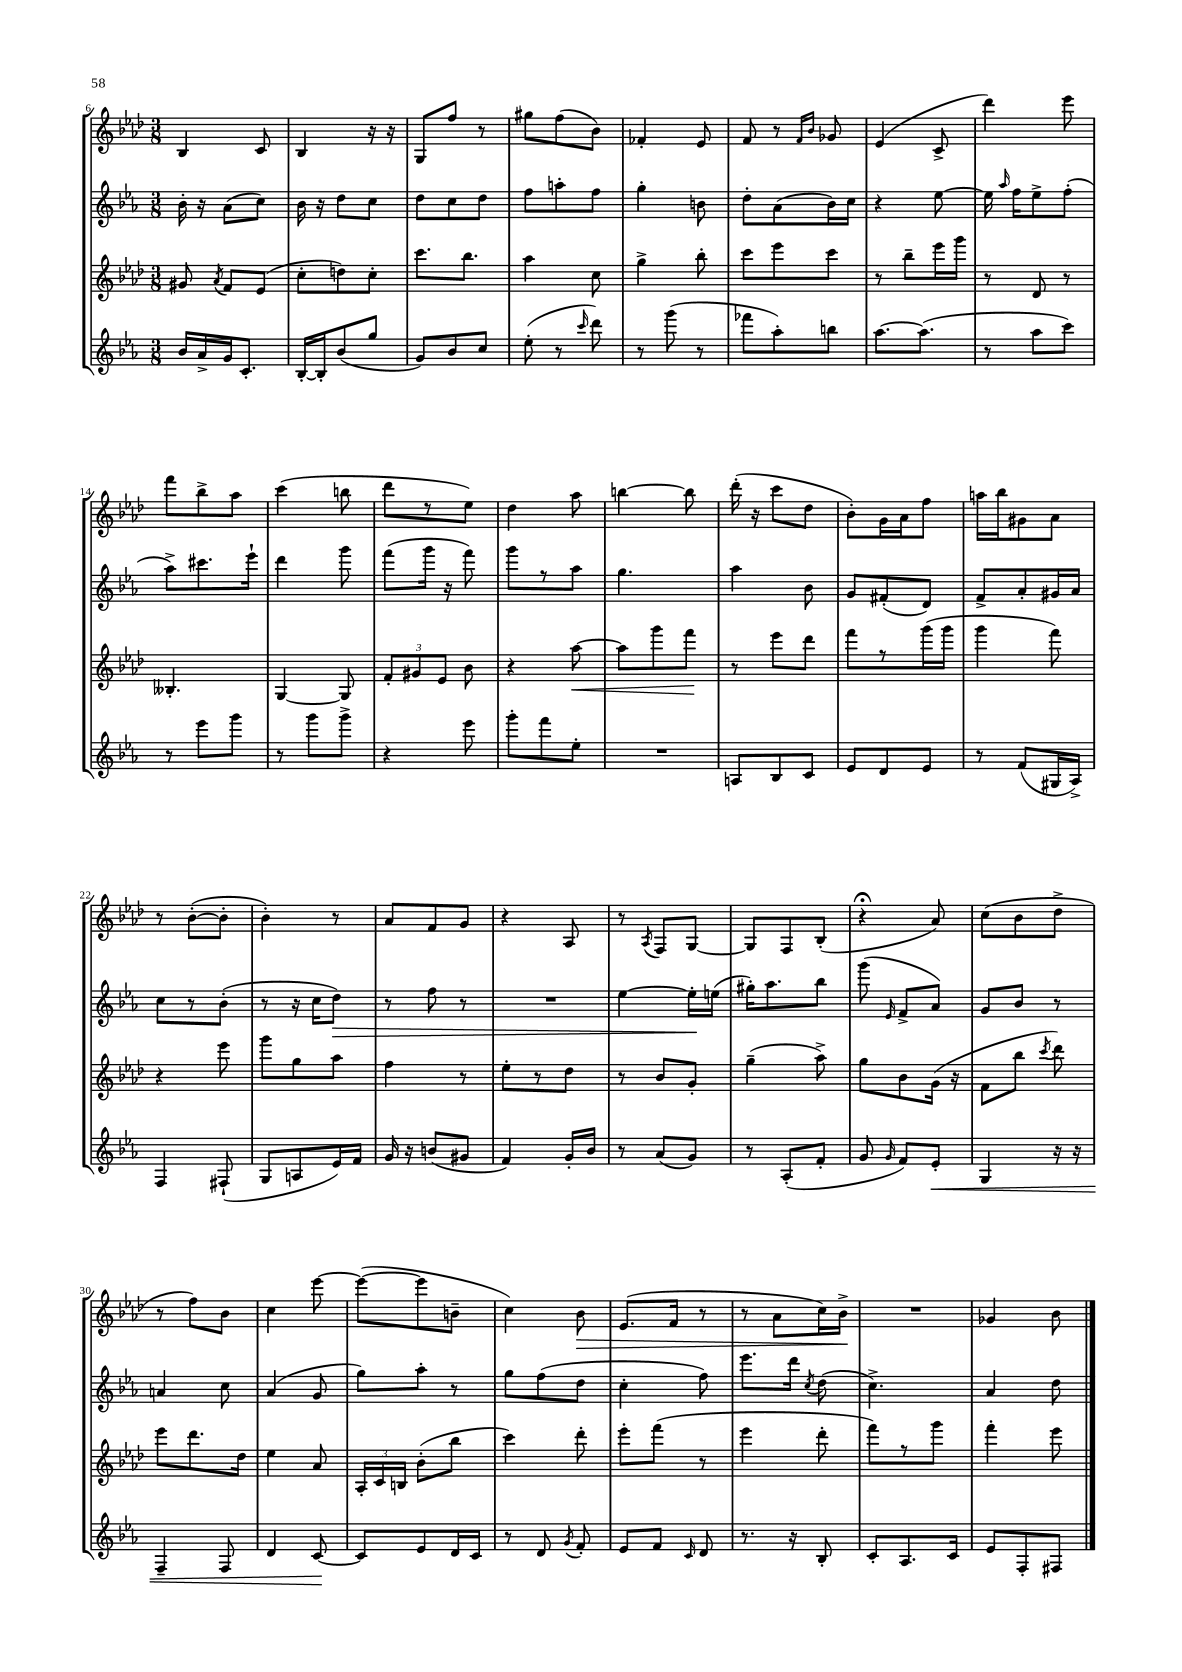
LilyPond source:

<<
\new StaffGroup <<
\new Staff = "s0" {
    \clef treble \key aes \major \numericTimeSignature \time 3/8
    \autoBeamOff bes4 c'8 |
    bes4 r16 r16 |
    g8[ f''8] r8 |
    gis''8[ f''8( bes'8]) |
    fes'4-. ees'8 |
    f'8 r8 \grace { f'16[ bes'16] } ges'8 |
    ees'4( c'8-> |
    des'''4) ees'''8 |
    f'''8[ bes''8-> aes''8] |
    c'''4( b''8 |
    des'''8[ r8 ees''8]) |
    des''4 aes''8 |
    b''4~ b''8 |
    des'''16-.( r16 c'''8[ des''8] |
    bes'8[-.) g'16 aes'16 f''8] |
    a''16[ bes''16 gis'8 aes'8] |
    r8 bes'8[~-.( bes'8]-. |
    bes'4-.) r8 |
    aes'8[ f'8 g'8] |
    r4 aes8 |
    r8 \acciaccatura { aes8 } f8[ g8]~ |
    g8[ f8 bes8]-.( |
    r4\fermata aes'8) |
    c''8[( bes'8 des''8]-> |
    r8 f''8[) bes'8] |
    c''4 ees'''8~ |
    ees'''8[~( ees'''8 b'8]-- |
    c''4) bes'8\> |
    ees'8.[( f'16] r8 |
    r8 aes'8[ c''16) bes'16]->\! |
    R4. |
    ges'4 bes'8 \bar "|." |
}
\new Staff = "s1" {
    \clef treble \key ees \major \numericTimeSignature \time 3/8
    \autoBeamOff bes'16-. r16 aes'8[( c''8]) |
    bes'16 r16 d''8[ c''8] |
    d''8[ c''8 d''8] |
    f''8[ a''8-. f''8] |
    g''4-. b'8 |
    d''8[-. aes'8( bes'16) c''16] |
    r4 ees''8~ |
    ees''16 \grace { aes''16 } f''16[ ees''8-> f''8]-.( |
    aes''8[->) cis'''8. ees'''16]-! |
    d'''4 g'''8 |
    f'''8[( g'''16] r16 f'''8) |
    g'''8[ r8 aes''8] |
    g''4. |
    aes''4 bes'8 |
    g'8[ fis'8-.( d'8]) |
    f'8[-> aes'8-. gis'16 aes'16] |
    c''8[ r8 bes'8]-.( |
    r8 r16 c''16[ d''8]\>) |
    r8 f''8 r8 |
    R4. |
    ees''4~ ees''16[-.\! e''16]( |
    gis''16[-.) aes''8. bes''8] |
    g'''8( \grace { ees'16 } f'8[-> aes'8]) |
    g'8[ bes'8] r8 |
    a'4 c''8 |
    aes'4( g'8 |
    g''8[) aes''8]-. r8 |
    g''8[ f''8( d''8] |
    c''4-. f''8) |
    ees'''8.[ d'''16] \acciaccatura { c''8 } d''8( |
    c''4.->) |
    aes'4 d''8 \bar "|." |
}
\new Staff = "s2" {
    \clef treble \key aes \major \numericTimeSignature \time 3/8
    \autoBeamOff gis'8 \acciaccatura { aes'8 } f'8[ ees'8]( |
    c''8[-. d''8) c''8]-. |
    c'''8.[ bes''8.] |
    aes''4 c''8 |
    g''4-> bes''8-. |
    c'''8[ ees'''8 c'''8] |
    r8 bes''8[-- ees'''16 g'''16] |
    r8 des'8 r8 |
    beses4.-. |
    g4~ g8 |
    \tuplet 3/2 { f'8[-. gis'8 ees'8] } bes'8 |
    r4 aes''8~\< |
    aes''8[ g'''8 f'''8]\! |
    r8 ees'''8[ des'''8] |
    f'''8[ r8 g'''16( g'''16] |
    g'''4 f'''8) |
    r4 ees'''8 |
    g'''8[ g''8 aes''8] |
    f''4 r8 |
    ees''8[-. r8 des''8] |
    r8 bes'8[ g'8]-. |
    g''4--( aes''8->) |
    g''8[ bes'8 g'16]( r16 |
    f'8[ bes''8] \acciaccatura { c'''8 } des'''8) |
    ees'''8[ des'''8. des''16] |
    ees''4 aes'8 |
    \tuplet 3/2 { aes16[-. c'16 b16] } bes'8[-.( bes''8] |
    c'''4) des'''8-. |
    ees'''8[-. f'''8]( r8 |
    ees'''4 des'''8-. |
    f'''8[) r8 g'''8] |
    f'''4-. ees'''8 \bar "|." |
}
\new Staff = "s3" {
    \clef treble \key ees \major \numericTimeSignature \time 3/8
    \autoBeamOff bes'16[ aes'16-> g'16 c'8.]-. |
    bes16[~-. bes16-. bes'8( g''8] |
    g'8[) bes'8 c''8] |
    ees''8-.( r8 \grace { c'''16 } d'''8) |
    r8 g'''8( r8 |
    fes'''8[ aes''8-.) b''8] |
    aes''8.[~ aes''8.]( |
    r8 aes''8[ c'''8]) |
    r8 ees'''8[ g'''8] |
    r8 g'''8[ g'''8]-> |
    r4 ees'''8 |
    g'''8[-. f'''8 ees''8]-. |
    R4. |
    a8[ bes8 c'8] |
    ees'8[ d'8 ees'8] |
    r8 f'8[( gis16 aes16]->) |
    f4 fis8-!( |
    g8[ a8 ees'16) f'16] |
    g'16 r16 b'8[( gis'8] |
    f'4) g'16[-. bes'16] |
    r8 aes'8[( g'8]) |
    r8 aes8[-.( f'8]-. |
    g'8 \grace { g'16 } f'8[) ees'8]-.\< |
    g4 r16 r16 |
    f4-- f8 |
    d'4 c'8~\! |
    c'8[ ees'8 d'16 c'16] |
    r8 d'8 \acciaccatura { g'8 } f'8-. |
    ees'8[ f'8] \grace { c'16 } d'8 |
    r8. r16 bes8-. |
    c'8[-. aes8. c'16] |
    ees'8[ f8-. fis8] \bar "|." |
}
>>
>>
\layout { \context { \Score currentBarNumber = #6 } }
